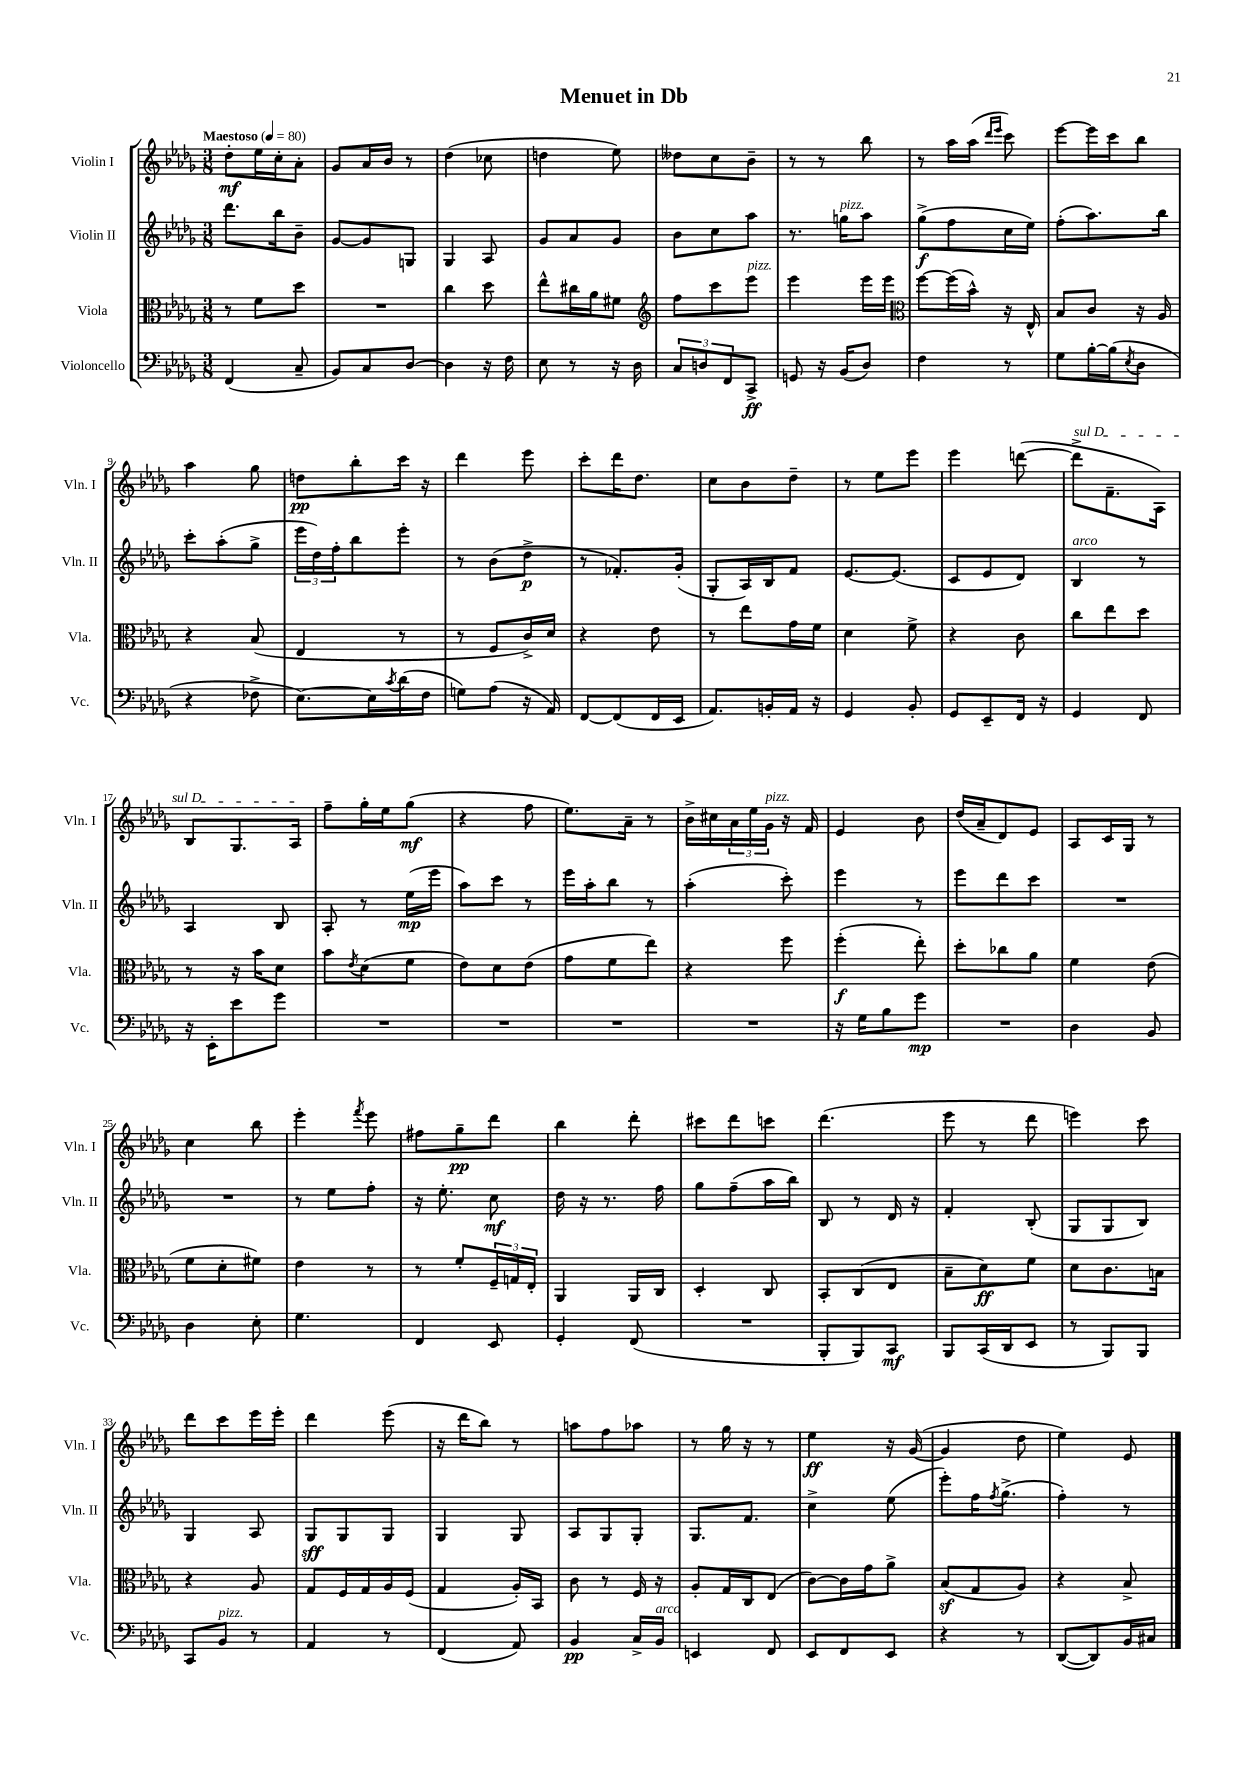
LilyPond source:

\header { title = "Menuet in Db" }
<<
\new StaffGroup <<
\new Staff = "s0" \with { instrumentName = "Violin I" shortInstrumentName = "Vln. I" } {
    \clef treble \key des \major \numericTimeSignature \time 3/8 \tempo "Maestoso" 4 = 80
    des''8-.\mf ees''16 c''16-. aes'8-. |
    ges'8 aes'16 bes'16 r8 |
    des''4( ces''8 |
    d''4 ees''8) |
    deses''8 c''8 bes'8-- |
    r8 r8 bes''8 |
    r8 aes''16 aes''16( \grace { des'''16 ees'''16 } c'''8) |
    ees'''8~ ees'''16 c'''16 bes''8 |
    aes''4 ges''8 |
    d''8\pp bes''8-. c'''16 r16 |
    des'''4 ees'''8 |
    c'''8-. des'''16 des''8. |
    c''8 bes'8 des''8-- |
    r8 ees''8 ees'''8 |
    ees'''4 d'''8~( |
    \once \override TextSpanner.bound-details.left.text = \markup { \italic "sul D" } d'''8->\startTextSpan f'8.-- aes16) |
    bes8 ges8. aes16\stopTextSpan |
    f''8-- ges''16-. ees''16 ges''8\mf( |
    r4 f''8 |
    ees''8.) aes'16-- r8 |
    bes'16-> cis''16 \tuplet 3/2 { aes'16 ees''16 ges'16^\markup { \italic "pizz." } } r16 f'16 |
    ees'4 bes'8 |
    des''16( aes'16-- des'8) ees'8 |
    aes8 c'16 ges16 r8 |
    c''4 bes''8 |
    ees'''4-. \acciaccatura { f'''8 } ees'''8 |
    fis''8 ges''8--\pp des'''8 |
    bes''4 des'''8-. |
    cis'''8 des'''8 c'''8 |
    des'''4.( |
    ees'''8 r8 des'''8 |
    e'''4) c'''8 |
    des'''8 c'''8 ees'''16 ees'''16-. |
    des'''4 ees'''8( |
    r16 des'''16 bes''8) r8 |
    a''8 f''8 aes''8 |
    r8 ges''16 r16 r8 |
    ees''4\ff r16 ges'16~( |
    ges'4 des''8 |
    ees''4) ees'8 \bar "|." |
}
\new Staff = "s1" \with { instrumentName = "Violin II" shortInstrumentName = "Vln. II" } {
    \clef treble \key des \major \numericTimeSignature \time 3/8
    des'''8. bes''16 bes'8-- |
    ges'8~ ges'8 g8 |
    ges4 aes8 |
    ges'8 aes'8 ges'8 |
    bes'8 c''8 aes''8 |
    r8. g''16^\markup { \italic "pizz." } aes''8 |
    ges''8->\f( f''8 c''16 ees''16) |
    f''8-.( aes''8.) bes''16 |
    c'''8-. aes''8-.( ges''8-> |
    \tuplet 3/2 { ees'''16 des''16) f''16-. } bes''8 ees'''8-. |
    r8 bes'8( des''8->\p |
    r8 fes'8.-.) ges'16-.( |
    ges8-. aes16) bes16 f'8 |
    ees'8.~ ees'8.( |
    c'8 ees'8 des'8) |
    bes4^\markup { \italic "arco" } r8 |
    aes4 bes8 |
    aes8-. r8 ees''16\mp( ees'''16 |
    aes''8) c'''8 r8 |
    ees'''16 aes''16-. bes''8 r8 |
    aes''4-.( c'''8-.) |
    ees'''4 r8 |
    ees'''8 des'''8 c'''8 |
    R4. |
    R4. |
    r8 ees''8 f''8-. |
    r16 ees''8.-. c''8\mf |
    des''16 r16 r8. f''16 |
    ges''8 f''8--( aes''16 bes''16) |
    bes8 r8 des'16 r16 |
    f'4-. bes8-.( |
    ges8 ges8 bes8) |
    ges4 aes8 |
    ges8\sff ges8 ges8 |
    ges4 ges8 |
    aes8 ges8 ges8-. |
    ges8. f'8. |
    c''4-> ees''8( |
    ees'''8-.) f''16 \acciaccatura { f''8 } ges''8.->( |
    f''4-.) r8 \bar "|." |
}
\new Staff = "s2" \with { instrumentName = "Viola" shortInstrumentName = "Vla." } {
    \clef alto \key des \major \numericTimeSignature \time 3/8
    r8 f'8 des''8 |
    R4. |
    c''4 des''8 |
    ees''8-^ cis''16 aes'16 fis'8 |
    \clef treble f''8 c'''8 ees'''8^\markup { \italic "pizz." } |
    ees'''4 ees'''16 ees'''16 |
    \clef alto f''8~ f''16( bes'16-^) r16 ees16-^ |
    bes8 c'8 r16 aes16 |
    r4 bes8( |
    ees4 r8 |
    r8 f8 c'16->) des'16 |
    r4 ees'8 |
    r8 ees''8 ges'16 f'16 |
    des'4 f'8-> |
    r4 c'8 |
    c''8 ees''8 des''8 |
    r8 r16 bes'16 des'8 |
    bes'8 \acciaccatura { ees'8 } des'8( f'8 |
    ees'8) des'8 ees'8( |
    ges'8 f'8 ees''8) |
    r4 f''8 |
    f''4-.\f( ees''8-.) |
    des''8-. ces''8 aes'8 |
    f'4 ees'8( |
    f'8 des'8-. fis'8) |
    ees'4 r8 |
    r8 f'8-. \tuplet 3/2 { f16-- g16 ees16-. } |
    aes,4 aes,16 c16 |
    des4-. c8 |
    bes,8-. c8( ees8 |
    bes8-- des'8\ff) f'8 |
    des'8 c'8. b16 |
    r4 aes8 |
    ges8 f16 ges16 aes16 f16( |
    ges4 aes16-.) bes,16 |
    c'8 r8 f16 r16 |
    aes8-. ges16 c16 ees8( |
    c'8~) c'16 ges'16 aes'8-> |
    bes8\sf( ges8 aes8) |
    r4 bes8-> \bar "|." |
}
\new Staff = "s3" \with { instrumentName = "Violoncello" shortInstrumentName = "Vc." } {
    \clef bass \key des \major \numericTimeSignature \time 3/8
    f,4( c8-- |
    bes,8) c8 des8~ |
    des4 r16 f16 |
    ees8 r8 r16 des16 |
    \tuplet 3/2 { c8 d8 f,8 } c,8->\ff |
    g,8 r16 bes,16( des8) |
    f4 r8 |
    ges8 bes16~-. bes16( \acciaccatura { ees8 } des8 |
    r4 fes8-> |
    ees8.~) ees16 \acciaccatura { c'8 } des'16( f16 |
    g8) aes8( r16 aes,16) |
    f,8~ f,8( f,16 ees,16 |
    aes,8.) b,16-. aes,16 r16 |
    ges,4 bes,8-. |
    ges,8 ees,8-- f,16 r16 |
    ges,4 f,8 |
    r16 ees,16-. ees'8 ges'8 |
    R4. |
    R4. |
    R4. |
    R4. |
    r16 ges16 bes8 ges'8\mp |
    R4. |
    des4 bes,8 |
    des4 ees8-. |
    ges4. |
    f,4 ees,8 |
    ges,4-. f,8( |
    R4. |
    bes,,8-. bes,,8) c,8\mf |
    bes,,8 c,16( des,16 ees,8 |
    r8 bes,,8) bes,,8 |
    c,8 bes,8^\markup { \italic "pizz." } r8 |
    aes,4 r8 |
    f,4( aes,8) |
    bes,4\pp c16-> bes,16^\markup { \italic "arco" } |
    e,4 f,8 |
    ees,8 f,8 ees,8 |
    r4 r8 |
    des,8~( des,8) bes,16 cis16 \bar "|." |
}
>>
>>
